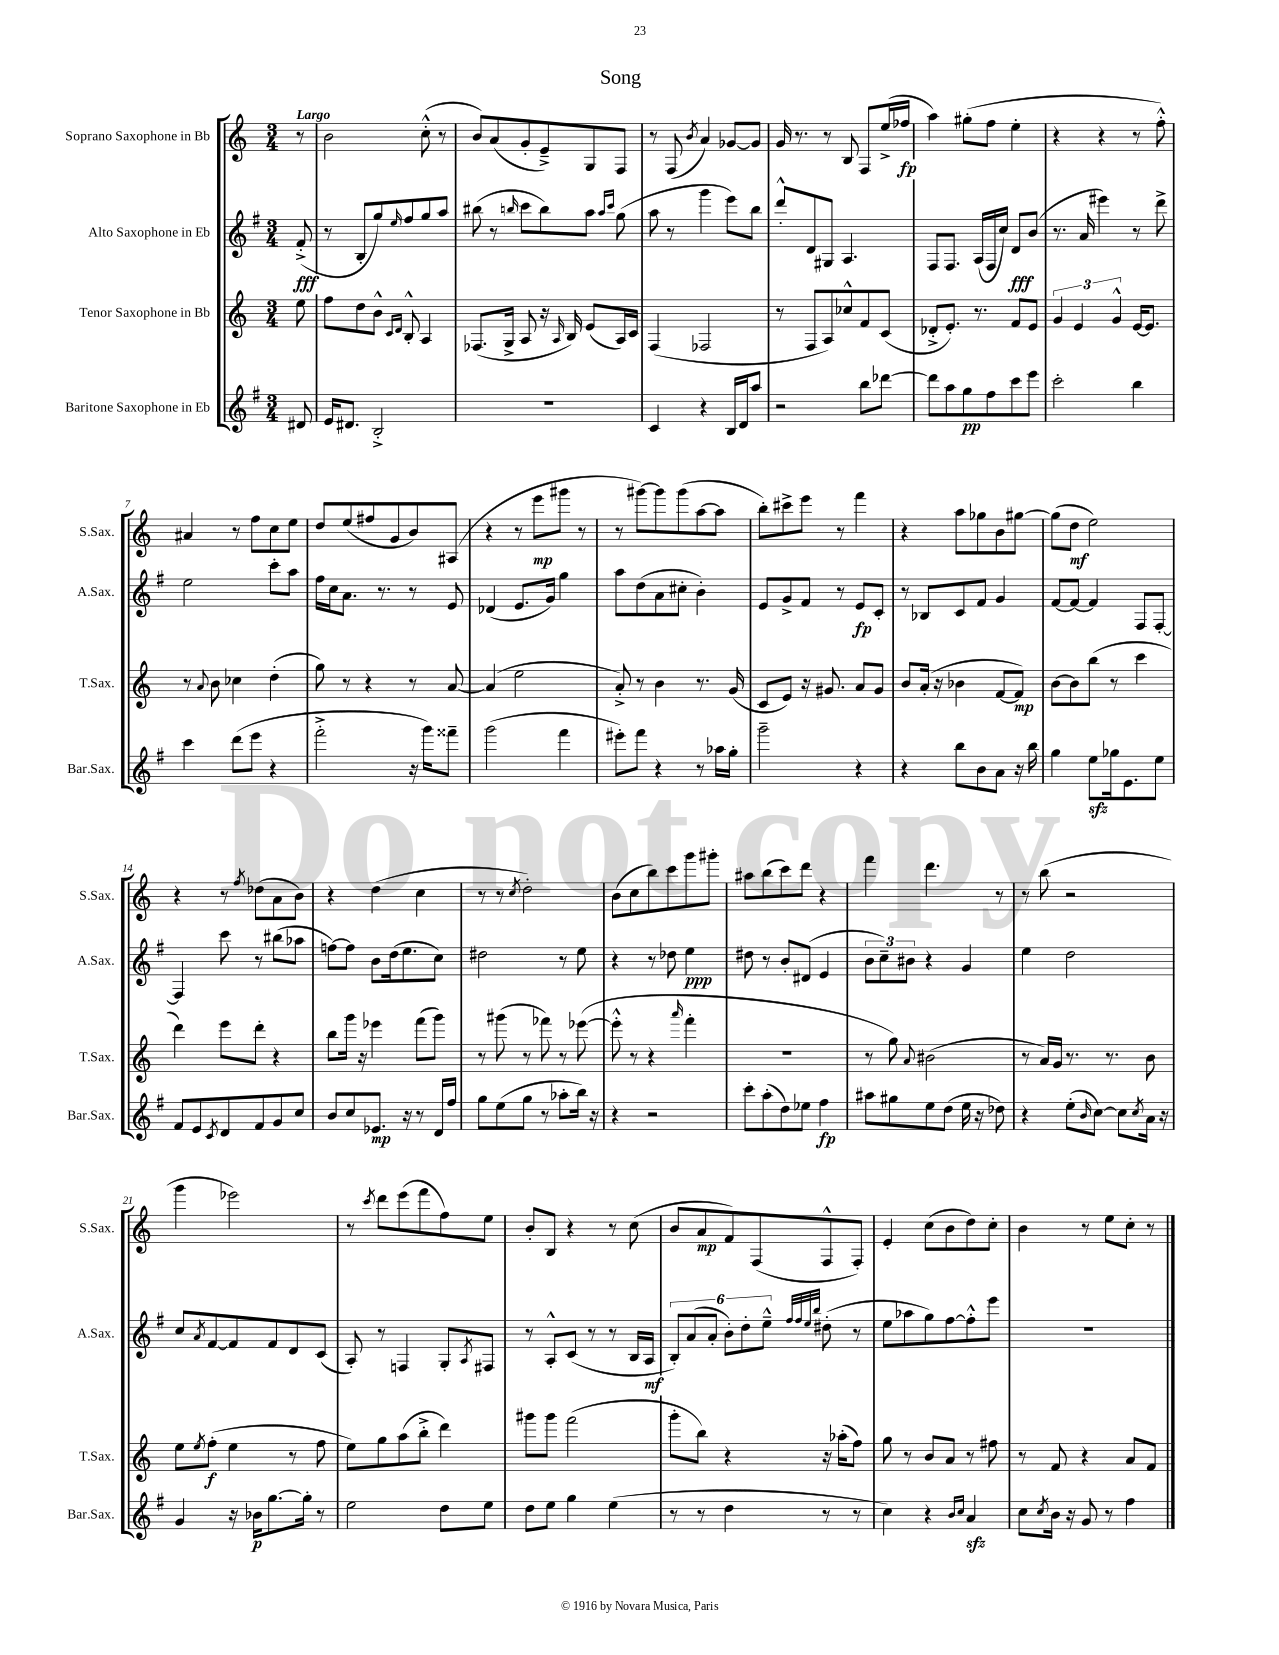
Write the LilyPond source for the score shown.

\header { title = "Song" }
<<
\new StaffGroup <<
\new Staff = "s0" \with { instrumentName = "Soprano Saxophone in Bb" shortInstrumentName = "S.Sax." } {
    \clef treble \key c \major \numericTimeSignature \time 3/4 \partial 8 \tempo "Largo"
    r8 |
    b'2 c''8-.-^( r8 |
    b'8) a'8( g'8-. e'8--->) g8 f8 |
    r8 f8( \acciaccatura { b'8 } a'4) ges'8~ ges'8 |
    g'16 r8. r8 b8 f8 e''16->( fes''16\fp |
    a''4) gis''8-.( f''8 e''4-. |
    r4 r4 r8 f''8-.-^) |
    ais'4 r8 f''8 c''8 e''8 |
    d''8 e''8( fis''8 g'8 b'8) ais8( |
    r4 r8 e'''8\mp gis'''8 r8 |
    r8 gis'''8~) gis'''8 gis'''8( a''8~ a''8 |
    b''8-.) cis'''8-> e'''8 r8 f'''4 |
    r4 a''8 ges''8 b'8 gis''8~ |
    gis''8( d''8\mf e''2) |
    r4 r8 \acciaccatura { f''8 } des''8( a'8 b'8) |
    r4 d''4( c''4 |
    r8 r8 \acciaccatura { c''8 } d''2-.) |
    b'8( c''8 b''8) c'''8 g'''8 gis'''8-. |
    ais''8 b''8( c'''8) d'''8 r4 |
    f'''4 d'''4. r8 |
    r8 b''8( r2 |
    g'''4 ees'''2) |
    r8 \acciaccatura { c'''8 } d'''8 e'''8( f'''8 f''8) e''8 |
    b'8-. b8 r4 r8 c''8( |
    b'8 a'8\mp f'8) f8( f8-^ f8-.) |
    e'4-. c''8( b'8 d''8) c''8-. |
    b'4 r8 e''8 c''8-. r8 \bar "|." |
}
\new Staff = "s1" \with { instrumentName = "Alto Saxophone in Eb" shortInstrumentName = "A.Sax." } {
    \clef treble \key g \major \numericTimeSignature \time 3/4 \partial 8
    fis'8-.->\fff( |
    r8 b8-. g''8) \grace { e''16 } fis''8 g''8 a''8 |
    bis''8( r8 \grace { b''16 } c'''8 b''8) a''8 \grace { a''16 c'''16 } g''8( |
    a''8 r8 g'''4 e'''8) b''8 |
    d'''8-.-^ d'8 gis8 a4. |
    fis8 fis8. a16( fis16 c''16) d'8\fff b'8( |
    r8. a'16 eis'''4) r8 d'''8-> |
    e''2 c'''8-. a''8 |
    fis''16 c''16 a'8. r8. r8 e'8 |
    des'4( e'8. g'16) g''4 |
    a''8 d''8( a'8 cis''8-. b'4-.) |
    e'8 g'8-> fis'8 r8 e'8\fp c'8-. |
    r8 bes8 c'8 fis'8 g'4 |
    fis'8~ fis'8~ fis'4 fis8 fis8~-. |
    fis4 c'''8 r8 bis''8( aes''8 |
    f''8~) f''8 b'8 d''16( e''8. c''8) |
    dis''2 r8 e''8 |
    r4 r8 des''8 e''4\ppp |
    dis''8 r8 b'8-. dis'8( e'4 |
    \tuplet 3/2 { b'8 c''8--) bis'8 } r4 g'4 |
    e''4 d''2 |
    c''8 \acciaccatura { a'8 } fis'8~ fis'8 fis'8 d'8 c'8( |
    a8-.) r8 f4 g8-. \acciaccatura { a8 } fis8 |
    r8 a8-.-^ c'8( r8 r8 b16 a16\mf |
    \tuplet 6/4 { b8-.) a'8( a'8-. b'8-.) d''8-. e''8---^ } \grace { fis''32 fis''32 e''32 b''32 } dis''8-.( r8 |
    e''8 aes''8 g''8) fis''8~ fis''8-.-^ e'''8 |
    R2. \bar "|." |
}
\new Staff = "s2" \with { instrumentName = "Tenor Saxophone in Bb" shortInstrumentName = "T.Sax." } {
    \clef treble \key c \major \numericTimeSignature \time 3/4 \partial 8
    e''8 |
    f''8 d''8 b'8-^ \grace { c'16 d'16 } b8-.-^ a4 |
    fes8.( g16-> a8 r16 \grace { a16 } b16) e'8( a16) c'16 |
    f4( fes2 |
    r8 f8 a8) ces''8-^ f'8 c'8( |
    des'8-.-> e'8.-.) r8. f'8 e'8 |
    \tuplet 3/2 { g'4 e'4 g'4-^ } e'16~ e'8. |
    r8 \appoggiatura { a'8 } b'8 ces''4 d''4-.( |
    g''8) r8 r4 r8 a'8~ |
    a'4( e''2 |
    a'8-.->) r8 b'4 r8. g'16( |
    c'8 e'8) r16 gis'8. a'8 gis'8 |
    b'8 a'16-.( r16 bes'4 f'8~ f'8\mp) |
    b'8~ b'8 b''8( r8 c'''4 |
    d'''4) e'''8 d'''8-. r4 |
    b''8 g'''16 r16 ees'''4 f'''8( g'''8) |
    r8 gis'''8( r8 fes'''8) r8 ees'''8~( |
    ees'''8-.-^ r8 r4 \grace { a'''16 } f'''4-. |
    R2. |
    r8 g''8) \appoggiatura { a'8 } bis'2( |
    r8 a'16) g'16 r8. r8. b'8 |
    e''8 \acciaccatura { e''8 } f''8-.\f( e''4 r8 f''8 |
    e''8) g''8 a''8( b''8-.-> d'''4) |
    gis'''8 gis'''8 f'''2( |
    g'''8-. b''8) r4 r16 aes''16-.( f''8) |
    g''8 r8 b'8 a'8 r8 fis''8 |
    r8 f'8 r4 a'8 f'8 \bar "|." |
}
\new Staff = "s3" \with { instrumentName = "Baritone Saxophone in Eb" shortInstrumentName = "Bar.Sax." } {
    \clef treble \key g \major \numericTimeSignature \time 3/4 \partial 8
    dis'8 |
    e'16 dis'8. b2-.-> |
    R2. |
    c'4 r4 b16 d'16 a''8 |
    r2 b''8 des'''8~ |
    des'''8 a''8 g''8\pp fis''8 c'''8 e'''8 |
    c'''2-. b''4 |
    c'''4 d'''8( e'''8 r4 |
    fis'''2-.-> r16 g'''16) fisis'''8-- |
    g'''2( fis'''4 |
    eis'''8-.) fis'''8 r4 r8 aes''16 g''16-. |
    g'''2-- r4 |
    r4 b''8 b'8 a'8 r16 b''16 |
    g''4 e''8\sfz ges''16 e'8. e''8 |
    fis'8 e'8 \acciaccatura { c'8 } d'8 fis'8 g'8 c''8 |
    b'8 c''8 ees'8.\mp r16 r8 d'16 fis''16 |
    g''8 e''8( g''8 r8 aes''8-. b''16) r16 |
    r4 r2 |
    c'''8-. a''8-.( d''8) ees''8 fis''4\fp |
    ais''8 gis''8 e''8 d''8( e''16 r16 des''8) |
    r4 e''8-.( \grace { b'16 } c''8~) c''8 \acciaccatura { c''8 } a'16 r16 |
    g'4 r16 bes'16\p g''8.~ g''16-. r8 |
    e''2 d''8 e''8 |
    d''8 e''8 g''4 e''4( |
    r8 r8 d''4 r8 r8 |
    c''4) r4 \grace { b'16 c''16 } a'4\sfz |
    c''8 \acciaccatura { c''8 } b'16 r16 g'8 r8 fis''4 \bar "|." |
}
>>
>>
